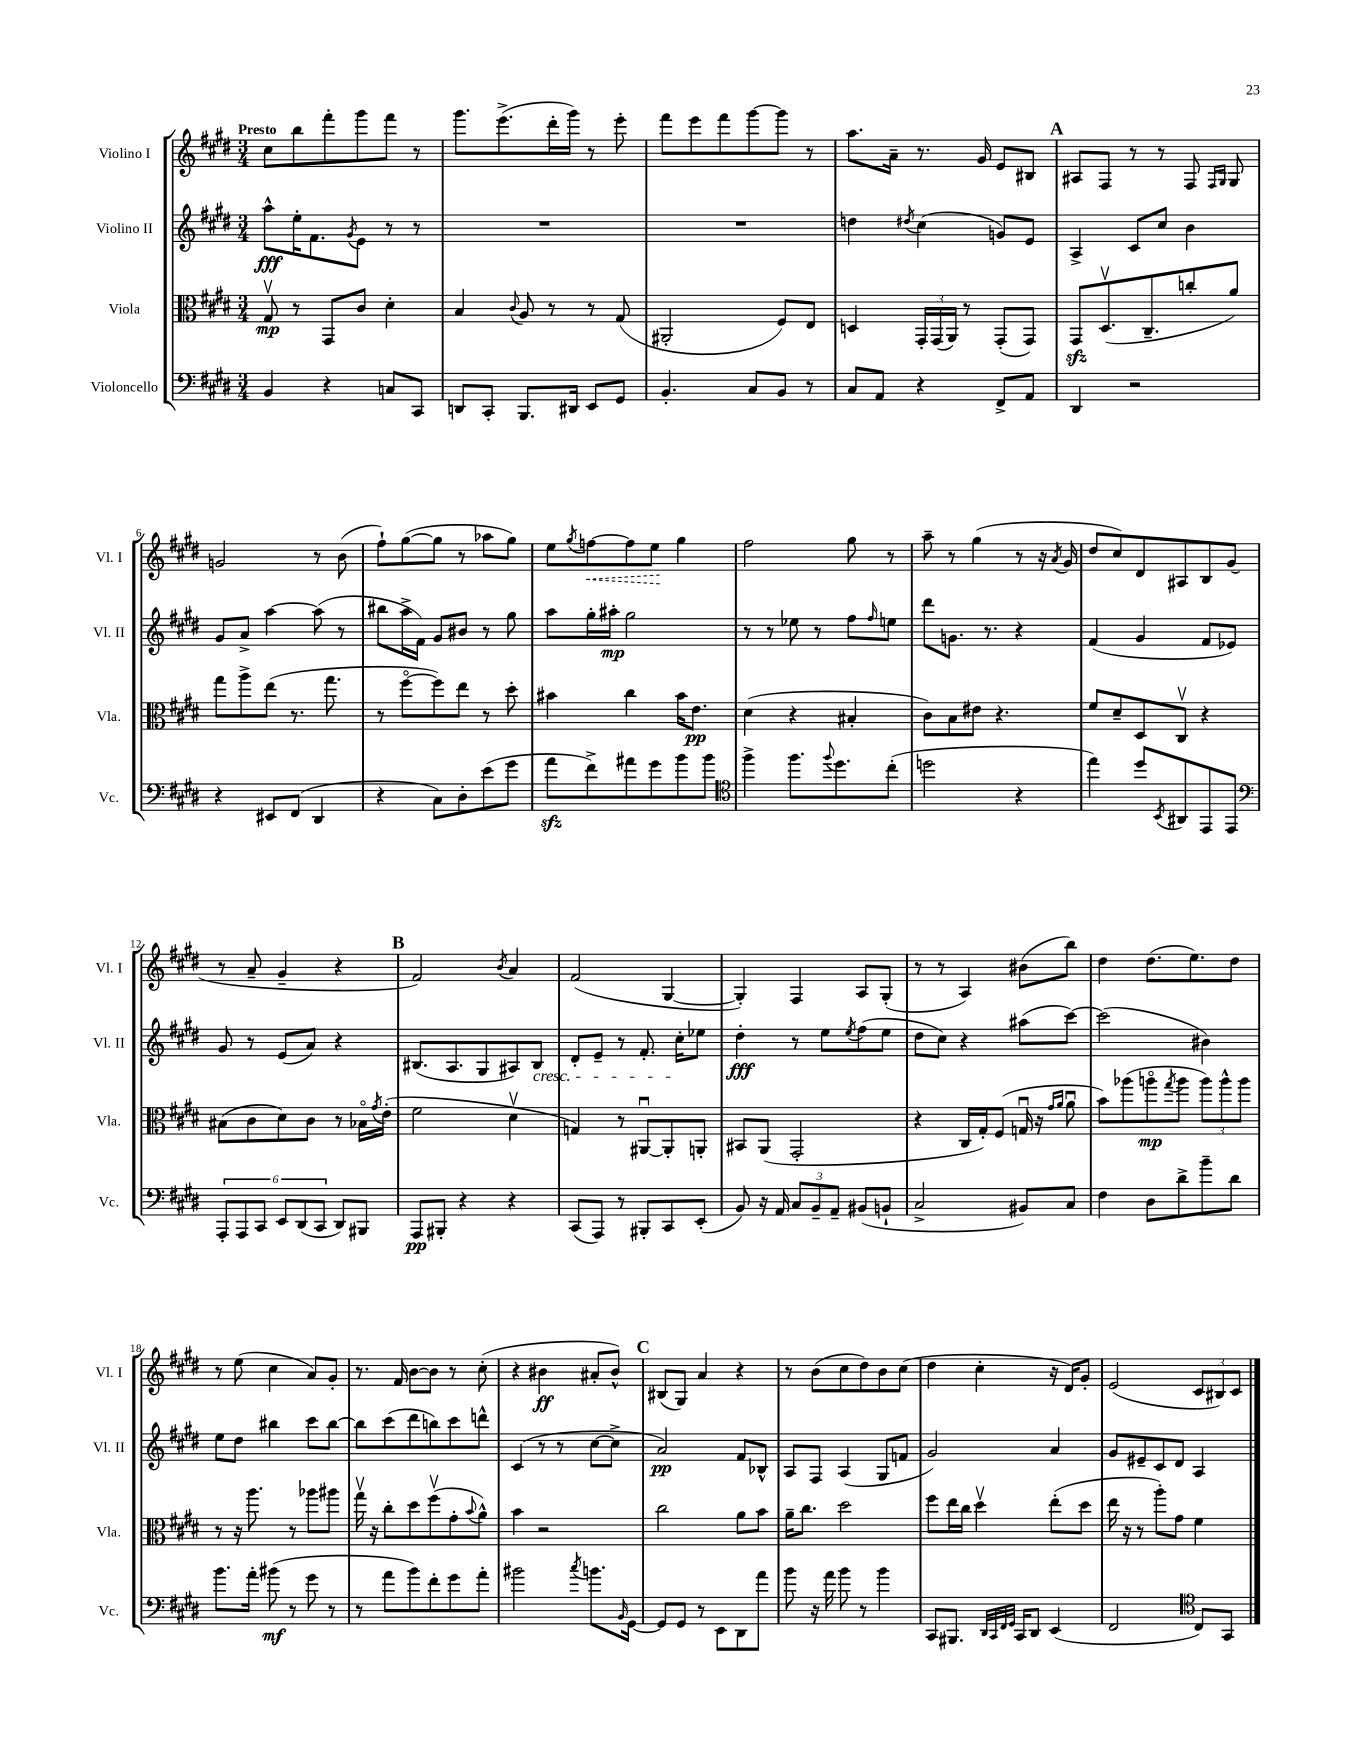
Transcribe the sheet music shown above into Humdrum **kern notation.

**kern	**dynam	**kern	**dynam	**kern	**dynam	**kern	**dynam
*part4	*part4	*part3	*part3	*part2	*part2	*part1	*part1
*staff4	*staff4	*staff3	*staff3	*staff2	*staff2	*staff1	*staff1
*I"Violoncello	*	*I"Viola	*	*I"Violino II	*	*I"Violino I	*
*I'Vc.	*	*I'Vla.	*	*I'Vl. II	*	*I'Vl. I	*
*clefF4	*	*clefC3	*	*clefG2	*	*clefG2	*
*k[f#c#g#d#]	*	*k[f#c#g#d#]	*	*k[f#c#g#d#]	*	*k[f#c#g#d#]	*
*M3/4	*	*M3/4	*	*M3/4	*	*M3/4	*
=1	=1	=1	=1	=1	=1	=1	=1
!	!	!	!	!	!	!LO:TX:a:B:t=Presto	!
4BB/	.	8G#v/	mp	8aa^^\L	fff	8cc#\L	.
.	.	8r	.	16ee'\K	.	8bb\	.
.	.	.	.	8.f#\	.	.	.
4r	.	8GG#/L	.	.	.	8fff#'\	.
.	.	.	.	8qg#/	.	.	.
.	.	8c#/J	.	8e\J	.	8ggg#\	.
8Cn/L	.	4d#'\	.	8r	.	8fff#\J	.
8CC#/J	.	.	.	8r	.	8r	.
=2	=2	=2	=2	=2	=2	=2	=2
8DDn/L	.	4B/	.	2.r	.	8.ggg#\L	.
8CC#'/J	.	.	.	.	.	.	.
.	.	.	.	.	.	(8.eee^\	.
.	.	8qqc#/	.	.	.	.	.
8.BBB/L	.	8A/	.	.	.	.	.
.	.	8r	.	.	.	16ddd#'\L	.
16DD#X/Jk	.	.	.	.	.	16ggg#\JJ)	.
8EE/L	.	8r	.	.	.	8r	.
8GG#/J	.	(8G#/	.	.	.	8eee'\	.
=3	=3	=3	=3	=3	=3	=3	=3
4.BB'/	.	2AA#X'/	.	2.r	.	8fff#\L	.
.	.	.	.	.	.	8eee\	.
.	.	.	.	.	.	8fff#\	.
8C#/L	.	.	.	.	.	[8ggg#\	.
8BB/J	.	8F#/L)	.	.	.	8ggg#\J]	.
8r	.	8E/J	.	.	.	8r	.
=4	=4	=4	=4	=4	=4	=4	=4
8C#/L	.	4Dn/	.	4ddn\	.	8.aa\L	.
8AA/J	.	.	.	.	.	.	.
.	.	.	.	.	.	16a~\Jk	.
.	.	.	.	8qdd#X/	.	.	.
4r	.	24GG#'/LL	.	(4cc#\	.	8.r	.
.	.	(24GG#/	.	.	.	.	.
.	.	24AA/JJ)	.	.	.	.	.
.	.	8r	.	.	.	.	.
.	.	.	.	.	.	16g#/	.
8FF#^/L	.	(8GG#'/L	.	8gn/L)	.	8e/L	.
8AA/J	.	8GG#/J)	.	8e/J	.	8B#X/J	.
!!LO:REH:place=s1:t=A
=5	=5	=5	=5	=5	=5	=5	=5
4DD#/	.	8GG#zz/L	.	4A^/	.	8A#X/L	.
.	.	(8.D#v/	.	.	.	8F#/J	.
2r	.	.	.	8c#/L	.	8r	.
.	.	8.C#~/	.	.	.	.	.
.	.	.	.	8cc#/J	.	8r	.
.	.	8ccn'/	.	4b\	.	8F#/	.
.	.	.	.	.	.	16qqF#/LL	.
.	.	.	.	.	.	16qqG#/JJ	.
.	.	8a/J)	.	.	.	8G#/	.
!!LO:LB:g=z
=6	=6	=6	=6	=6	=6	=6	=6
4r	.	8gg#\L	.	8g#/L	.	2gn/	.
.	.	8aa^\	.	8a^/J	.	.	.
8EE#X/L	.	(8ee\J	.	[4aa\	.	.	.
(8FF#/J	.	8.r	.	.	.	.	.
4DD#/	.	.	.	(8aa\]	.	8r	.
.	.	8.gg#\	.	.	.	.	.
.	.	.	.	8r	.	(8b\	.
=7	=7	=7	=7	=7	=7	=7	=7
4r	.	8r	.	8bb#X\L	.	8ff#`\L)	.
.	.	[8ff#\L	.	16aa^\L	.	([8gg#\	.
.	.	.	.	16f#\JJ)	.	.	.
8C#\L)	.	8ff#\])	.	8g#/L	.	8gg#\J]	.
8D#'\	.	8ee\J	.	8b#X/J	.	8r	.
(8e\	.	8r	.	8r	.	8aa-X\L	.
8g#\J	.	8dd#'\	.	8gg#\	.	8gg#\J)	.
=8	=8	=8	=8	=8	=8	=8	=8
8azz\L	.	4b#X\	.	8aa\L	.	8ee\L	.
.	.	.	.	.	.	8qgg#/	.
!	!	!	!	!	!	!	!LO:HP:b
8f#^\)	.	.	.	16gg#'\L	.	[8ffn\	<
.	.	.	.	16aa#X'\JJ	mp	.	.
8a#X\	.	4cc#\	.	2gg#\	.	8ff\]	.
8g#\	.	.	.	.	.	8ee\J	.
8b\	.	16b#\KL	.	.	.	4gg#\	[
.	.	8.e\J	pp	.	.	.	.
8b\J	.	.	.	.	.	.	.
=9	=9	=9	=9	=9	=9	=9	=9
*clefC4	*	*	*	*	*	*	*
4ff#^\	.	(4d#\	.	8r	.	2ff#\	.
.	.	.	.	8r	.	.	.
8.ff#\L	.	4r	.	8ee-X\	.	.	.
.	.	.	.	8r	.	.	.
8qqff#/	.	.	.	.	.	.	.
8.dd#\	.	.	.	.	.	.	.
.	.	4B#X'/	.	8ff#\L	.	8gg#\	.
.	.	.	.	16qqff#/	.	.	.
(8cc#'\J	.	.	.	8een\J	.	8r	.
=10	=10	=10	=10	=10	=10	=10	=10
2ddn\	.	8c#\L)	.	8ddd#\L	.	8aa~\	.
.	.	8B\	.	8.gn\J	.	8r	.
.	.	8e#X\J	.	.	.	(4gg#\	.
.	.	.	.	8.r	.	.	.
.	.	4.r	.	.	.	.	.
4r	.	.	.	4r	.	8r	.
.	.	.	.	.	.	16r	.
.	.	.	.	.	.	8qa/	.
.	.	.	.	.	.	16g#/	.
=11	=11	=11	=11	=11	=11	=11	=11
4ee\)	.	8f#/L	.	(4f#/	.	8dd#/L	.
.	.	8d#~/	.	.	.	8cc#/)	.
8dd#/L	.	8D#/	.	4g#/	.	8d#/	.
8qBB/	.	.	.	.	.	.	.
8AA#X/	.	8C#v/J	.	.	.	8A#X/	.
8EE/	.	4r	.	8f#/L	.	8B/	.
8EE/J	.	.	.	8e-X/J)	.	(8g#/J	.
!!LO:LB:g=z
=12	=12	=12	=12	=12	=12	=12	=12
*clefF4	*	*	*	*	*	*	*
12AAA'/L	.	(8B#X\L	.	8g#/	.	8r	.
12AAA/	.	.	.	.	.	.	.
.	.	8c#\	.	8r	.	8a~/	.
12CC#/J	.	.	.	.	.	.	.
12EE/L	.	8d#\)	.	(8e/L	.	4g#~/	.
(12DD#/	.	.	.	.	.	.	.
.	.	8c#\J	.	8a/J)	.	.	.
12CC#/J	.	.	.	.	.	.	.
8DD#/L)	.	8r	.	4r	.	4r	.
8BBB#X/J	.	16B-X\LL	.	.	.	.	.
.	.	8qg#/	.	.	.	.	.
.	.	(16e'\JJ	.	.	.	.	.
!!LO:REH:place=s1:t=B
=13	=13	=13	=13	=13	=13	=13	=13
8AAA/L	pp	2f#\	.	(8.B#X/L	.	2f#/)	.
8BBB#X'/J	.	.	.	.	.	.	.
.	.	.	.	8.A/	.	.	.
4r	.	.	.	.	.	.	.
.	.	.	.	8G#/	.	.	.
.	.	.	.	.	.	8qb/	.
4r	.	4d#v\	.	8A#X/)	.	4a/	.
!	!	!	!	!LO:TX:b:i:t=cresc.	!	!	!
.	.	.	.	8B#/J	.	.	.
=14	=14	=14	=14	=14	=14	=14	=14
(8CC#/L	.	4Gn/)	.	8d#'/L	.	(2f#/	.
8AAA/J)	.	.	.	8e~/J	.	.	.
8r	.	8r	.	8r	.	.	.
8BBB#X'/L	.	[8AA#Xu/L	.	8.f#'/	.	.	.
8CC#/	.	8AA#'/]	.	.	.	[4G#/	.
.	.	.	.	16cc#'\KL	.	.	.
(8EE'/J	.	8AAn'/J	.	8ee-X\J	.	.	.
=15	=15	=15	=15	=15	=15	=15	=15
8BB/)	.	8BB#X/L	.	4dd#'\	fff	4G#'/])	.
16r	.	(8AA/J	.	.	.	.	.
16AA/	.	.	.	.	.	.	.
12C#/L	.	2GG#'/	.	8r	.	4F#/	.
12BB~/	.	.	.	.	.	.	.
.	.	.	.	8ee\L	.	.	.
12AA~/J	.	.	.	.	.	.	.
.	.	.	.	8qee/	.	.	.
(8BB#X/L	.	.	.	(8ff#\	.	8A/L	.
8BBn`/J	.	.	.	8ee\J	.	(8G#'/J	.
=16	=16	=16	=16	=16	=16	=16	=16
2C#^/	.	4r	.	8dd#\L	.	8r	.
.	.	.	.	8cc#\J)	.	8r	.
.	.	16C#/LL	.	4r	.	4A/)	.
.	.	16G#'/J)	.	.	.	.	.
.	.	(8F#/J	.	.	.	.	.
8BB#X/L)	.	16Gnu/	.	(8aa#X\L	.	(8b#X\L	.
.	.	16r	.	.	.	.	.
.	.	16qqg#/LL	.	.	.	.	.
.	.	16qqa/JJ	.	.	.	.	.
8C#/J	.	8au\	.	[8ccc#\J)	.	8bb\J)	.
=17	=17	=17	=17	=17	=17	=17	=17
4F#\	.	8b\L)	.	(2ccc#\]	.	4dd#\	.
.	.	(8aa-X\	.	.	.	.	.
8D#\L	.	8aan\	mp	.	.	(8.dd#\L	.
.	.	8qgg#/	.	.	.	.	.
8d#^\	.	8aa\J	.	.	.	.	.
.	.	.	.	.	.	8.ee\)	.
8b~\	.	12aa\L)	.	4b#X\)	.	.	.
.	.	12aa^^\	.	.	.	.	.
8d#\J	.	.	.	.	.	8dd#\J	.
.	.	12aa\J	.	.	.	.	.
!!LO:LB:g=z
=18	=18	=18	=18	=18	=18	=18	=18
8.b\L	.	8r	.	8ee\L	.	8r	.
.	.	16r	.	8dd#\J	.	(8ee\	.
16a'\Jk	.	8.aa\	.	.	.	.	.
(8b#X\	mf	.	.	4bb#X\	.	4cc#\	.
8r	.	8r	.	.	.	.	.
8g#\	.	8aa-X\L	.	8ccc#\L	.	8a/L)	.
8r	.	8aa#X\J	.	[8bb#\J	.	8g#'/J	.
=19	=19	=19	=19	=19	=19	=19	=19
8r	.	16gg#v\	.	8bb#\L]	.	8.r	.
.	.	16r	.	.	.	.	.
8a\L	.	8cc#'\L	.	(8ccc#\	.	.	.
.	.	.	.	.	.	16f#/	.
8b\)	.	8dd#\	.	8ddd#\	.	[8b\L	.
8f#'\	.	(8ff#v\	.	8bbn\)	.	8b\J]	.
8g#\	.	8g#'\	.	8ccc#\	.	8r	.
.	.	8qqb/	.	.	.	.	.
8a'\J	.	8a^^\J)	.	8dddn^^\J	.	(8cc#'\	.
=20	=20	=20	=20	=20	=20	=20	=20
2b#X\	.	4b\	.	(4c#/	.	4r	.
.	.	2r	.	8r	.	4b#X\	ff
.	.	.	.	8r	.	.	.
8qcc#/	.	.	.	.	.	.	.
8.bn\L	.	.	.	[8cc#\L	.	8a#X'/L	.
.	.	.	.	8cc#^\J]	.	8b#^^/J)	.
16qqBB/	.	.	.	.	.	.	.
[16GG#\Jk	.	.	.	.	.	.	.
!!LO:REH:place=s1:t=C
=21	=21	=21	=21	=21	=21	=21	=21
8GG#/L]	.	2cc#\	.	2a/)	pp	(8B#X/L	.
8GG#/J	.	.	.	.	.	8G#/J)	.
8r	.	.	.	.	.	4a/	.
8EE\L	.	.	.	.	.	.	.
8DD#\	.	8a\L	.	8f#/L	.	4r	.
8a\J	.	8b\J	.	8B-X^^/J	.	.	.
=22	=22	=22	=22	=22	=22	=22	=22
8b\	.	16a~\KL	.	8A/L	.	8r	.
.	.	8.cc#\J	.	.	.	.	.
16r	.	.	.	8F#/J	.	(8b\L	.
16a\	.	.	.	.	.	.	.
8b\	.	2dd#\	.	(4A/	.	8cc#\	.
8r	.	.	.	.	.	8dd#\)	.
4b\	.	.	.	8G#/L	.	8b\	.
.	.	.	.	8fn/J	.	(8cc#\J	.
=23	=23	=23	=23	=23	=23	=23	=23
8CC#/L	.	8ff#\L	.	2g#/)	.	4dd#\	.
8.BBB#X/J	.	16ee\L	.	.	.	.	.
.	.	16cc#\JJ	.	.	.	.	.
.	.	4dd#v\	.	.	.	4cc#'\	.
32qqDD#/LLL	.	.	.	.	.	.	.
32qqCC#/	.	.	.	.	.	.	.
32qqFF#/	.	.	.	.	.	.	.
32qqGG#/JJJ	.	.	.	.	.	.	.
16CC#/KL	.	.	.	.	.	.	.
8DD#/J	.	.	.	.	.	.	.
(4EE/	.	(8ee'\L	.	4a/	.	16r	.
.	.	.	.	.	.	16d#/KL)	.
.	.	8dd#\J	.	.	.	8g#'/J	.
=24	=24	=24	=24	=24	=24	=24	=24
2FF#/	.	16ee\	.	8g#/L	.	(2e/	.
.	.	16r	.	.	.	.	.
.	.	8r	.	8e#X~/	.	.	.
.	.	8aa'\L)	.	8c#/	.	.	.
.	.	8g#\J	.	8d#/J	.	.	.
*clefC4	*	*	*	*	*	*	*
8C#/L)	.	4f#\	.	4A/	.	12c#/L	.
.	.	.	.	.	.	12B#X/)	.
8GG#/J	.	.	.	.	.	.	.
.	.	.	.	.	.	12c#/J	.
==	==	==	==	==	==	==	==
*-	*-	*-	*-	*-	*-	*-	*-
